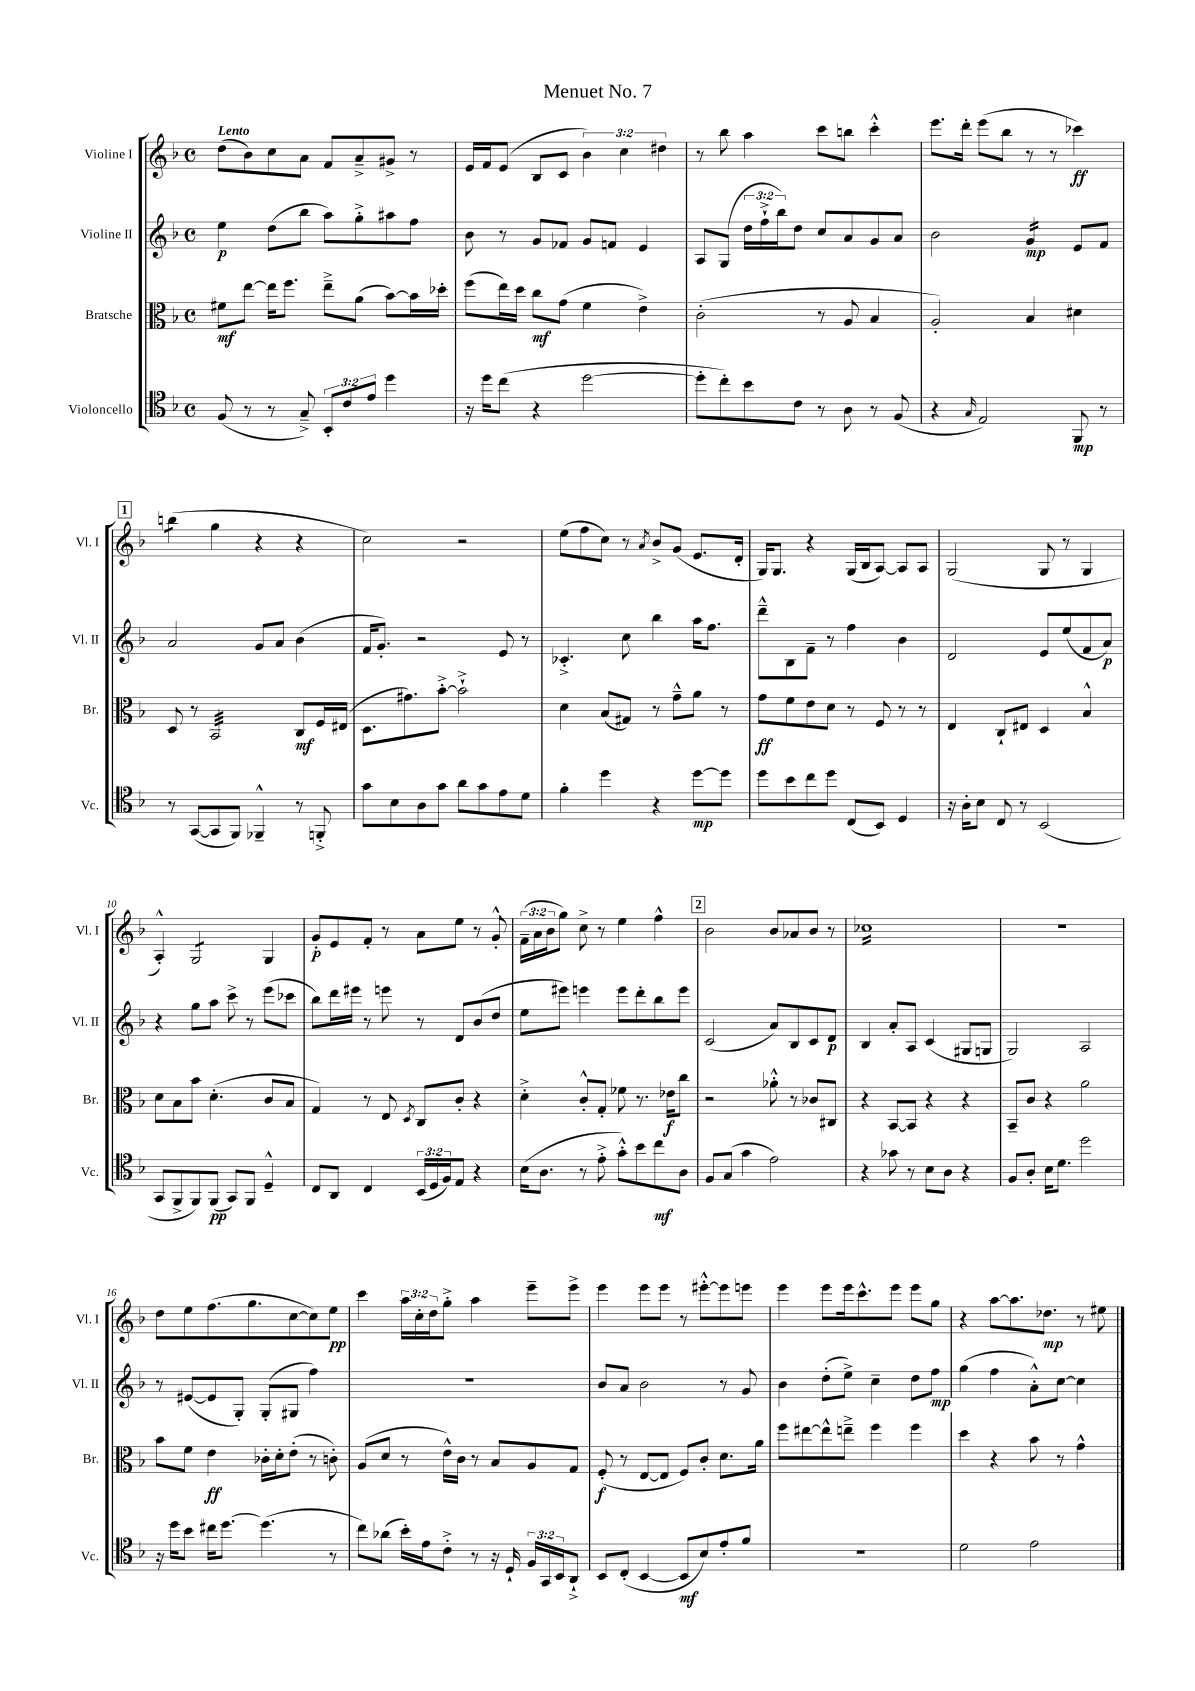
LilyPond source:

\header { title = "Menuet No. 7" }
<<
\new StaffGroup <<
\new Staff = "s0" \with { instrumentName = "Violine I" shortInstrumentName = "Vl. I" } {
    \clef treble \key f \major \defaultTimeSignature \time 4/4 \override Staff.TupletNumber.text = #tuplet-number::calc-fraction-text \tempo "Lento"
    d''8( bes'8) c''8 a'8 f'8 a'8---> gis'8-> r8 |
    e'16 f'16 e'8( bes8 c'8 \tuplet 3/2 { bes'4) c''4 dis''4 } |
    r8 bes''8 a''4 c'''8 b''8 c'''4-.-^ |
    e'''8. d'''16-. e'''8( bes''8 r8 r8 ces'''4\ff) |
    \mark \markup { \box "1" } b''4:8( g''4 r4 r4 |
    c''2) r2 |
    e''8( f''8 c''8) r8 \acciaccatura { a'8 } bes'8-> g'8( e'8. d'16-. |
    g16) g8. r4 g16( bes16 a8~) a8 a8 |
    g2( g8 r8 g4 |
    a4-.-^) g2:8 g4 |
    g'8-.\p e'8 f'8-. r8 a'8 e''8 r8 g'8-.-^ |
    \tuplet 3/2 { f'16--( a'16 bes'16 } g''8) c''8-> r8 e''4 f''4-^ |
    \mark \markup { \box "2" } bes'2 bes'8 aes'8 bes'8 r8 |
    ces''1:16 |
    R1 |
    d''8 e''8 f''8.( g''8. c''8~ c''8) e''8\pp |
    c'''4 \tuplet 3/2 { a''16 c''16-. d''16 } g''8-.-> a''4 e'''8-- e'''8-> |
    e'''4 e'''8 e'''8 r8 eis'''8~-.-^ eis'''8 e'''8 |
    e'''4 e'''8 e'''16 c'''8.-^ e'''8 e'''8 g''8 |
    r4 a''8~ a''8. des''8.\mp r8 eis''8 \bar "|." |
}
\new Staff = "s1" \with { instrumentName = "Violine II" shortInstrumentName = "Vl. II" } {
    \clef treble \key f \major \defaultTimeSignature \time 4/4 \override Staff.TupletNumber.text = #tuplet-number::calc-fraction-text
    e''4\p d''8( bes''8 a''8) g''8-.-> ais''8 f''8 |
    bes'8 r8 g'8 fes'8 g'8 f'8 e'4 |
    a8 g8( \tuplet 3/2 { d''16 f''16-!-> bes''16) } d''8 c''8 a'8 g'8 a'8 |
    bes'2 g'4:16\mp e'8 f'8 |
    \mark \markup { \box "1" } a'2 g'8 a'8 bes'4( |
    f'16 g'8.-.) r2 e'8 r8 |
    ces'4.-.-> c''8 bes''4 a''16 f''8. |
    d'''8---^ bes8 f'8-- r8 f''4 bes'4 |
    d'2 e'8 e''8( f'8 a'8\p) |
    r4 g''8 a''8 c'''8-> r8 e'''8( ces'''8 |
    bes''8) d'''16 eis'''16 r8 e'''8 r8 d'8 bes'8( d''8 |
    e''8 eis'''8) e'''4 e'''8 d'''8-. bes''8 e'''8 |
    \mark \markup { \box "2" } c'2( a'8) bes8 c'8 d'8\p |
    bes4 a'8-. a8 c'4( gis8 g8 |
    g2) a2 |
    r8 eis'8~( eis'8 g8-.) g8-.( gis8 f''4) |
    R1 |
    bes'8 a'8 bes'2 r8 g'8 |
    bes'4 d''8-.( e''8->) c''4-- d''8 f''8\mp |
    g''4( f''4 a'8-.-^) c''8~ c''4 \bar "|." |
}
\new Staff = "s2" \with { instrumentName = "Bratsche" shortInstrumentName = "Br." } {
    \clef alto \key f \major \defaultTimeSignature \time 4/4
    fis'8\mf e''8~ e''16 f''8. e''8---> a'8( bes'8~) bes'16 des''16-. |
    f''8( e''16) d''16 c''8\mf g'8( f'4 e'4->) |
    c'2-.( r8 a8 bes4 |
    a2-.) bes4 dis'4 |
    \mark \markup { \box "1" } d8 r8 bes,2:32 c8\mf f16 eis16( |
    d8. gis'8.) bes'8~-.-> bes'2-!-> |
    d'4 bes8( gis8) r8 g'8---^ a'8 r8 |
    g'8\ff f'8 e'8 d'8 r8 f8 r8 r8 |
    e4 c8-! eis8 d4 bes4-^ |
    d'8 bes8 bes'8 d'4.-.( c'8 bes8 |
    g4) r8 e8 \acciaccatura { d8 } c8 c'8-. r4 |
    d'4-.-> c'8-.-^ g8-. fes'8 r8. ees'16\f c''8 |
    \mark \markup { \box "2" } r2 aes'8-.-^ r8 ces'8 cis8 |
    r4 bes,8~ bes,8 r4 r4 |
    bes,8-- c'8 r4 a'2 |
    bes'8 f'8 e'4\ff ces'16-. d'16-. e'8-.( r8 c'8-.) |
    a8( d'8 r8 e'16-^) c'16 r8 bes8 a8 g8 |
    f8-.\f( r8 e8~ e8 f8) c'8-. d'8. a'16 |
    f''8 eis''8~ eis''8-^ e''8---> f''4 f''4 |
    d''4 r4 bes'8 r8 g'4-^ \bar "|." |
}
\new Staff = "s3" \with { instrumentName = "Violoncello" shortInstrumentName = "Vc." } {
    \clef tenor \key f \major \defaultTimeSignature \time 4/4 \override Staff.TupletNumber.text = #tuplet-number::calc-fraction-text
    f8( r8 r8 g8--->) \tuplet 3/2 { bes,8-. c'8 e'8 } d''4 |
    r16 d''16 c''8( r4 d''2~ |
    d''8-. c''8-.) bes'8 c'8 r8 a8 r8 f8( |
    r4 \grace { g16 } e2) f,8\mp r8 |
    \mark \markup { \box "1" } r8 g,8~( g,8 f,8) fes,4---^ r8 f,8-.-> |
    g'8 bes8 a8 g'8 a'8 g'8 e'8 d'8 |
    f'4-. d''4 r4 d''8~\mp d''8 |
    d''8 bes'8 c''8 d''8 c8( bes,8) d4 |
    r16 a16-. bes8 c8 r8 bes,2( |
    g,8 f,8-> f,8) f,8\pp( g,8) f,8 d4---^ |
    c8 a,8 c4 \tuplet 3/2 { bes,16( d16 f16) } e8 r4 |
    bes16( a8. r8 e'8-.-> g'8-.-^) bes'8 c''8\mf a8 |
    \mark \markup { \box "2" } f8 g8( g'4 e'2) |
    r4 ges'8 r8 bes8 a8 r4 |
    f8 a8-. bes16 d'8. d''2 |
    r16 d''16 bes'8 cis''16 d''8.~ d''4.( r8 |
    c''8) aes'8( bes'16-.) e'16 c'8-.-> r8 r16 d16-! \tuplet 3/2 { f16 g,16 bes,16 } a,8-!-> |
    bes,8 c8-.( bes,4~ bes,8\mf bes8) e'8-. f'8 |
    R1 |
    d'2 e'2 \bar "|." |
}
>>
>>
